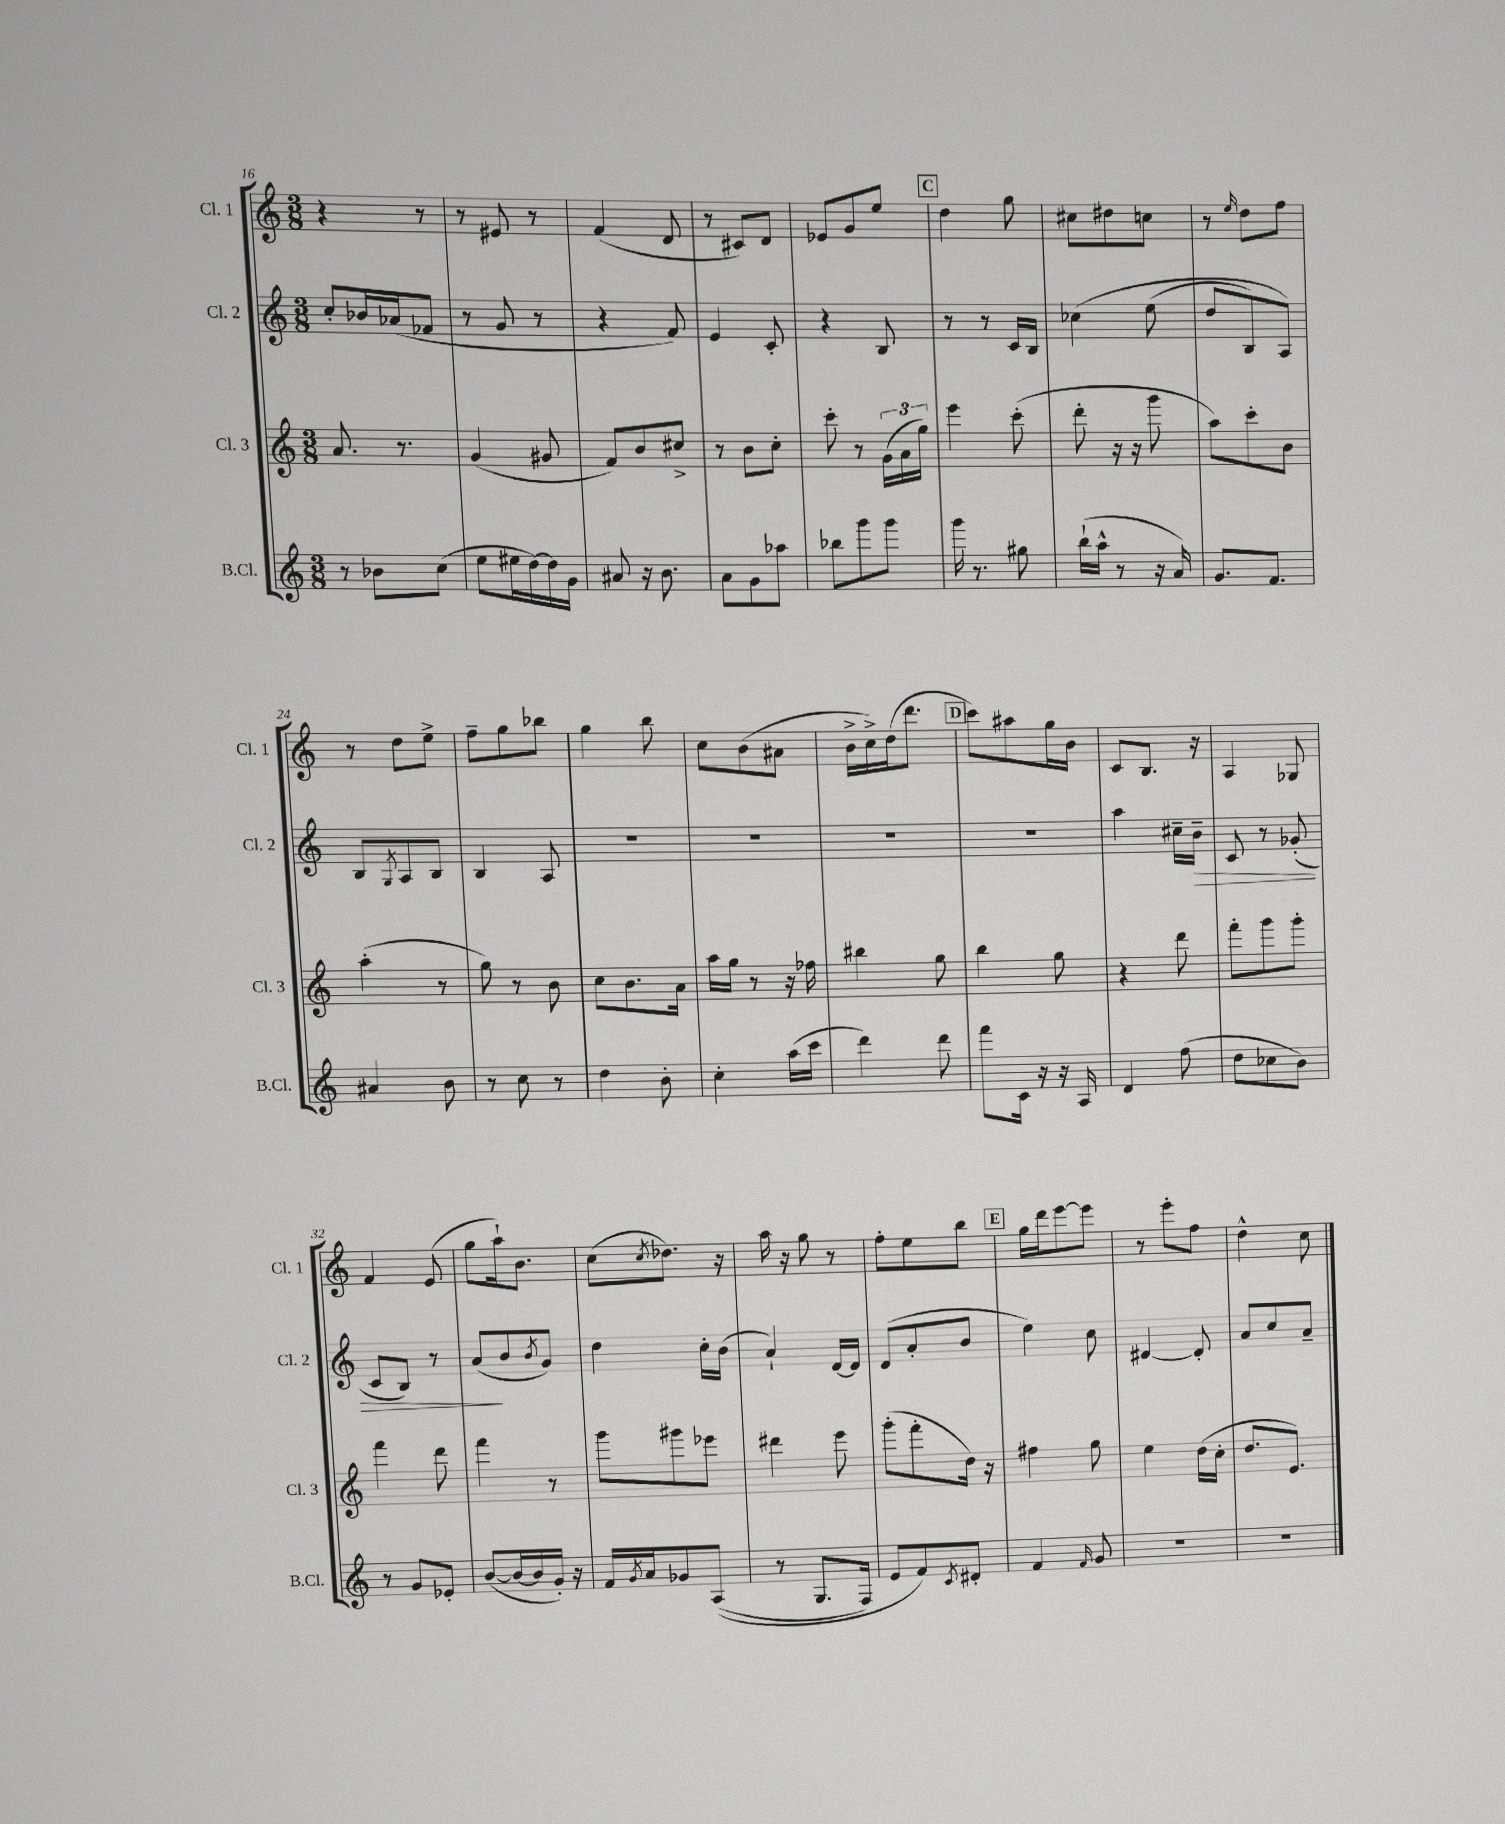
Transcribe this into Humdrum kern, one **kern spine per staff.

**kern	**kern	**kern	**kern
*staff4	*staff3	*staff2	*staff1
*clefG2	*clefG2	*clefG2	*clefG2
*k[]	*k[]	*k[]	*k[]
*M3/8	*M3/8	*M3/8	*M3/8
8r	8.a/	8cc'/L	4r
8b-\L	.	16b-/L	.
.	8.r	(16a-/J	.
(8cc\J	.	8f-/J	8r
=	=	=	=
8ee\L	(4g/	8r	8r
16ee#\L	.	8g/	8e#/
[16dd\)	.	.	.
16dd\]	8g#/	8r	8r
16g\JJ	.	.	.
=	=	=	=
8a#/	8f/L)	4r	(4f/
16r	8b/	.	.
8.b\	.	.	.
.	8cc#^/J	8f/)	8d/
=	=	=	=
8a\L	8r	4e/	8r
8g\	8b\L	.	8c#/L)
8aa-\J	8cc'\J	8c'/	8d/J
=	=	=	=
8bb-\L	8ccc'\	4r	8e-/L
8ggg\	8r	.	8g/
8ggg\J	(24g\LL	8B/	8ee/J
.	24a\	.	.
.	24gg\JJ)	.	.
=	=	=	=
16ggg\	4eee\	8r	4dd\
8.r	.	.	.
.	.	8r	.
8gg#\	(8ccc'\	16c/LL	8gg\
.	.	16B/JJ	.
=	=	=	=
(16bb`\LL	8ddd'\	&(4cc-\	8cc#\L
16aa^^\JJ	.	.	.
8r	16r	.	8dd#\
.	16r	.	.
16r	8ggg\	(8ee\	8cc\J
16a/)	.	.	.
=	=	=	=
8.g/L	8aa\L)	8dd/L	8r
.	.	.	16qqee/
.	8ccc'\	8B/)	8dd\L
8.f/J	.	.	.
.	8b\J	8A/J&)	8ff\J
=	=	=	=
4a#/	(4aa'\	8B/L	8r
.	.	8qG/	.
.	.	8A/	8dd\L
8b\	8r	8B/J	8ee^\J
=	=	=	=
8r	8gg\)	4B/	8ff~\L
8cc\	8r	.	8gg\
8r	8b\	8A/	8bb-\J
=	=	=	=
4dd\	8cc\L	4.r	4gg\
.	8.b\	.	.
8b'\	.	.	8bb\
.	16a\Jk	.	.
=	=	=	=
4cc'\	16aa\LL	4.r	8cc\L
.	16gg\JJ	.	.
.	8r	.	(8b\
(16aa\LL	16r	.	8a#\J
16ccc\JJ	16ff-\	.	.
=	=	=	=
4ddd\)	4bb#\	4.r	16b^\LL
.	.	.	16cc^\)
.	.	.	(16dd\J
.	.	.	8.ddd\J
8ddd\	8gg\	.	.
=	=	=	=
8fff\L	4bb\	4.r	8ccc\L)
16c\Jk	.	.	8aa#\
16r	.	.	.
16r	8gg\	.	16gg\L
16A/	.	.	16b\JJ
=	=	=	=
4d/	4r	4aa\	8c/L
.	.	.	8.B/J
(8ff\	8ddd\	16cc#~\LL	.
.	.	16b~\JJ	16r
=	=	=	=
8dd\L	8fff'\L	8c/	4A/
8cc-\	8ggg\	8r	.
8b\J)	8ggg'\J	(8g-'/	8G-/
=	=	=	=
8r	4fff\	8c/L	4f/
8g/L	.	8B/J)	.
8e-'/J	8ddd\	8r	(8e/
=	=	=	=
([8b/L	4fff\	(8a/L	8gg\L
16b/_L	.	8b/	16aa`\k)
16b/]	.	.	8.b\J
.	.	8qb/	.
16g'/JJ)	8r	8g/J)	.
16r	.	.	.
=	=	=	=
16f/LL	8ggg\L	4dd\	(8cc\L
8qg/	.	.	.
16a/J	.	.	.
.	.	.	8qcc/
8g-/	8ggg#\	.	8.dd-\J)
&((8A/J	8eee-\J	16cc'\LL	.
.	.	(16b\JJ	16r
=	=	=	=
8r	4ddd#\	4a`/)	16aa\
.	.	.	16r
8.G/L	.	.	8gg\
.	8eee\	[16d/LL	8r
16F/Jk)	.	16d/]JJ	.
=	=	=	=
8e/L	(8ggg'\L	(8d/L	8ff'\L
8f/&)	8fff'\	8a'/	8ee\
8qc/	.	.	.
8d#'/J	16dd\Jk)	8b/J	8bb\J
.	16r	.	.
=	=	=	=
4f/	4ff#\	4ee\)	16gg\LL
.	.	.	16ddd\J
.	.	.	[8eee\
16qqf/	.	.	.
8g/	8gg\	8cc\	8eee\]J
=	=	=	=
4.r	4ee\	[4d#/	8r
.	.	.	8eee'\L
.	(16dd\LL	8d#'/]	8ff\J
.	16cc'\JJ	.	.
=	=	=	=
4.r	8.dd/L	8a/L	4dd^^\
.	.	8cc/	.
.	8.e/J)	.	.
.	.	8a~/J	8cc\
==	==	==	==
*-	*-	*-	*-
